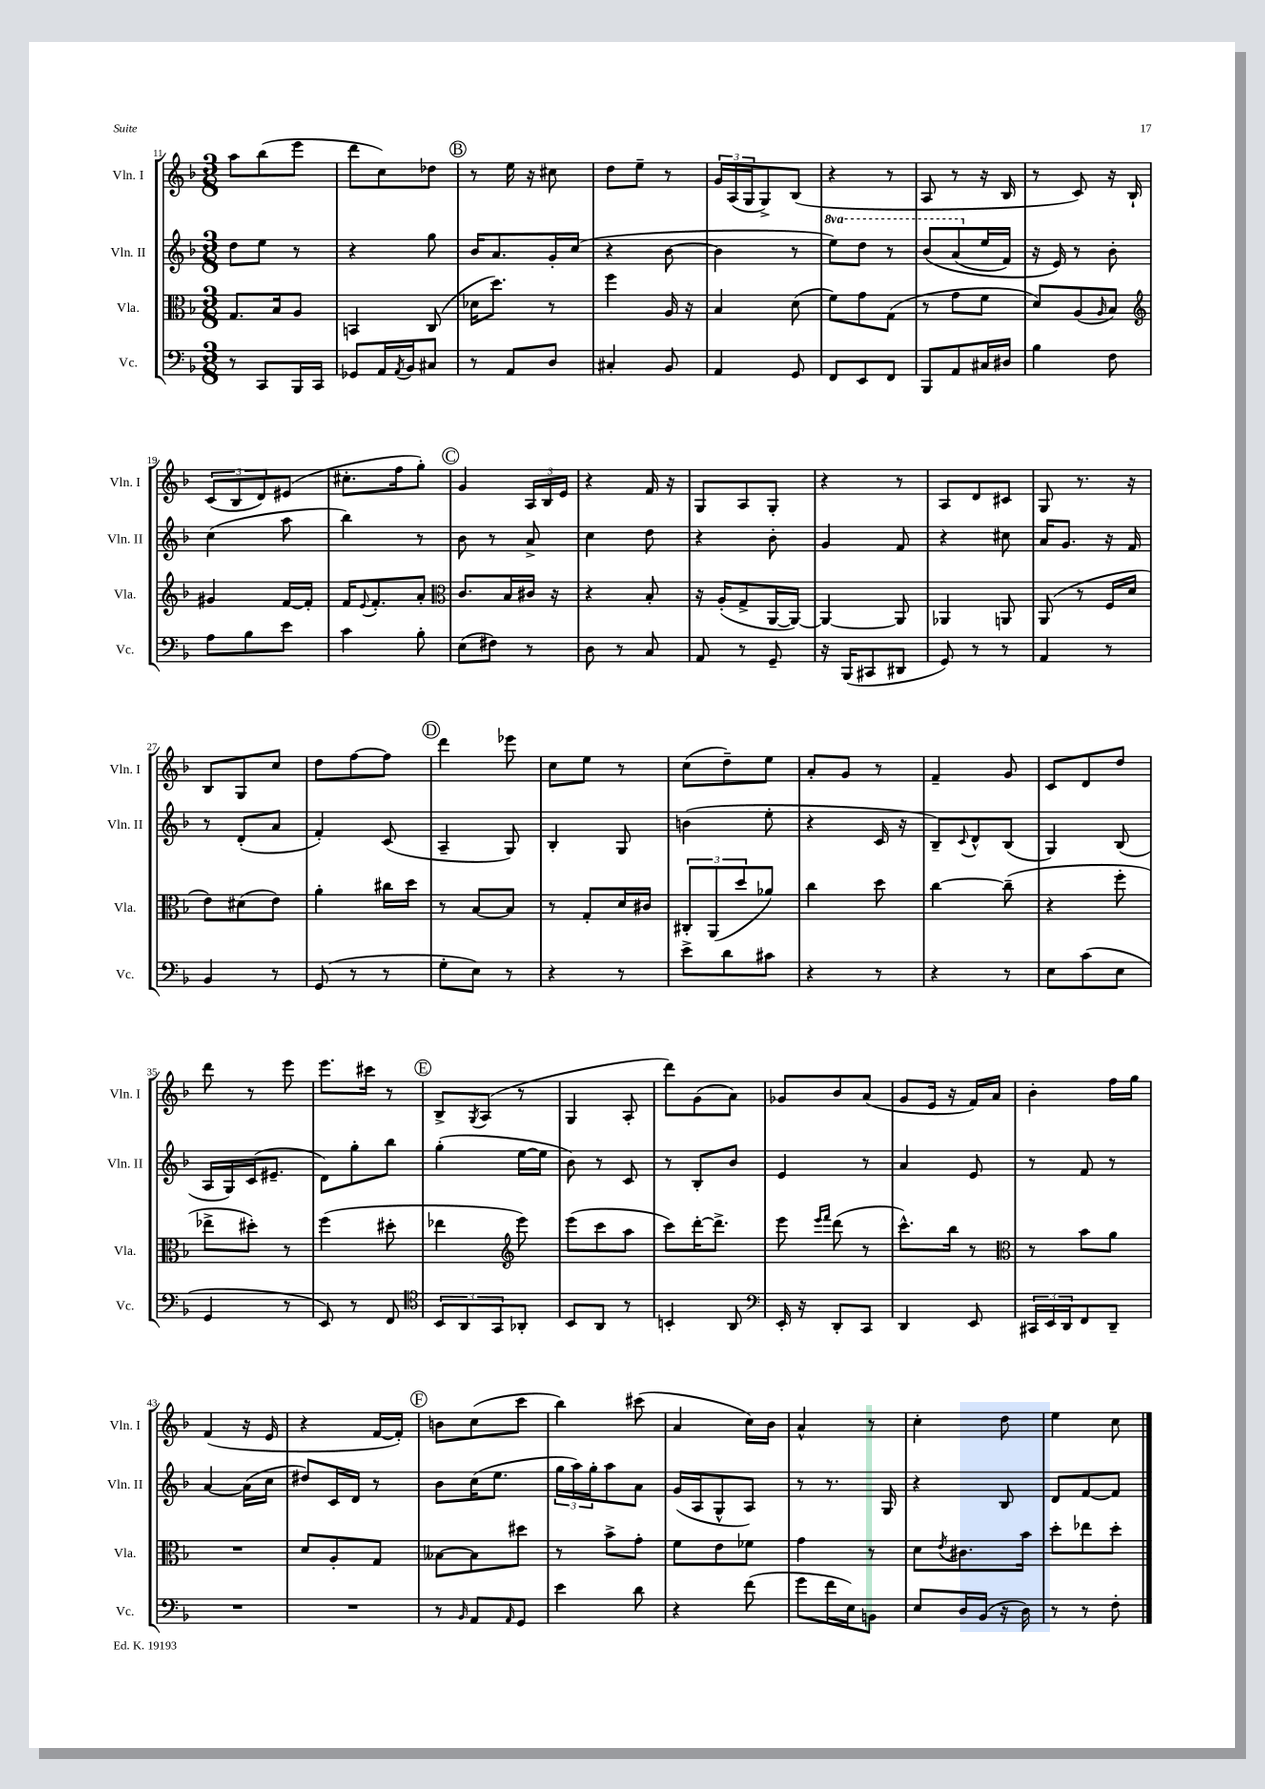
<<
\new StaffGroup <<
\new Staff = "s0" \with { instrumentName = "Vln. I" shortInstrumentName = "Vln. I" } {
    \clef treble \key f \major \numericTimeSignature \time 3/8
    a''8 bes''8( e'''8 |
    d'''8 c''8) des''8 |
    \mark \markup { \circle "B" } r8 e''16 r16 cis''8 |
    d''8 e''8-- r8 |
    \tuplet 3/2 { g'16 a16( g16 } g8->) bes8( |
    r4 r8 |
    a8 r8 r16 bes16 |
    r8 c'8) r16 bes16-! |
    \tuplet 3/2 { c'8( bes8 d'8) } eis'8( |
    cis''8.-. f''16 g''8-.) |
    \mark \markup { \circle "C" } g'4 \tuplet 3/2 { a16 bes16 e'16 } |
    r4 f'16 r16 |
    g8 a8 g8-. |
    r4 r8 |
    a8 d'8 cis'8 |
    g8 r8. r16 |
    bes8 g8 c''8 |
    d''8 f''8~ f''8 |
    \mark \markup { \circle "D" } d'''4 ees'''8 |
    c''8 e''8 r8 |
    c''8( d''8--) e''8 |
    a'8-. g'8 r8 |
    f'4-- g'8 |
    c'8 d'8 d''8 |
    d'''8 r8 e'''8 |
    e'''8. cis'''16 r8 |
    \mark \markup { \circle "E" } bes8-> \acciaccatura { g8 } a8( r8 |
    g4 a8-. |
    d'''8) g'8( a'8) |
    ges'8 bes'8 a'8( |
    g'8 e'16 r16 f'16) a'16 |
    bes'4-. f''16 g''16 |
    f'4( r16 e'16 |
    r4 f'16~ f'16-.) |
    \mark \markup { \circle "F" } b'8 c''8( c'''8 |
    bes''4) cis'''8( |
    a'4 c''16) bes'16 |
    a'4-^ r8 |
    c''4-. d''8 |
    e''4 c''8 \bar "|." |
}
\new Staff = "s1" \with { instrumentName = "Vln. II" shortInstrumentName = "Vln. II" } {
    \clef treble \key f \major \numericTimeSignature \time 3/8 \set Staff.ottavationMarkups = #ottavation-simple-ordinals
    d''8 e''8 r8 |
    r4 g''8 |
    \mark \markup { \circle "B" } bes'16 a'8. g'16-. c''16( |
    r4 bes'8~ |
    bes'4 r8 |
    \ottava #1 e'''8) d'''8 r8 |
    bes''8\( a''8( \ottava #0 e''16 f'16) |
    r16 e'16\) r8 bes'8-. |
    c''4( a''8 |
    bes''4) r8 |
    \mark \markup { \circle "C" } bes'8 r8 a'8-> |
    c''4 d''8 |
    r4 bes'8-. |
    g'4 f'8 |
    r4 cis''8 |
    a'16 g'8. r16 f'16 |
    r8 d'8-.( a'8 |
    f'4-.) c'8( |
    \mark \markup { \circle "D" } a4-- g8) |
    bes4-. g8 |
    b'4( e''8-. |
    r4 c'16 r16 |
    bes8--) \appoggiatura { c'8 } d'8-^ bes8( |
    g4) bes8( |
    a16 g16) c'16( eis'8.-- |
    d'8) g''8-. bes''8 |
    \mark \markup { \circle "E" } g''4-.( e''16~ e''16 |
    bes'8) r8 c'8 |
    r8 bes8-. bes'8 |
    e'4 r8 |
    a'4 e'8 |
    r8 f'8 r8 |
    a'4~ a'16( c''16 |
    dis''8) c'16 d'16 r8 |
    \mark \markup { \circle "F" } bes'8 c''16( e''8. |
    \tuplet 3/2 { g''16 a''16) g''16-. } a''8 a'8 |
    g'16( a16 g8-^ a8) |
    r8 r8. g16 |
    r4 bes8 |
    d'8 f'8~ f'8 \bar "|." |
}
\new Staff = "s2" \with { instrumentName = "Vla." shortInstrumentName = "Vla." } {
    \clef alto \key f \major \numericTimeSignature \time 3/8
    g8. bes16 a8 |
    b,4 c8( |
    \mark \markup { \circle "B" } des'16 d''8.) r8 |
    f''4 a16 r16 |
    bes4 d'8( |
    f'8) g'8 g8( |
    r8 g'8 f'8 |
    d'8) a8( \grace { a16 } bes8) |
    \clef treble gis'4 f'16~ f'16-. |
    f'16 \appoggiatura { e'8 } f'8.-. a'8-. |
    \mark \markup { \circle "C" } \clef alto c'8. bes16 cis'16 r16 |
    r4 bes8-. |
    r16 a16-.( g8-> a,16~ a,16~) |
    a,4~ a,8 |
    aes,4 a,8 |
    a,8( r8 f16 d'16 |
    e'8) dis'8( e'8) |
    a'4-. cis''16 d''16 |
    \mark \markup { \circle "D" } r8 bes8~ bes8 |
    r8 g8-. d'16 cis'16 |
    \tuplet 3/2 { cis8-. a,8( d''8 } aes'8) |
    c''4 d''8 |
    c''4~ c''8--( |
    r4 f''8-. |
    ees''8-> dis''8-.) r8 |
    f''4( dis''8-. |
    \mark \markup { \circle "E" } ees''4 \clef treble e'''8) |
    e'''8( c'''8 a''8 |
    c'''8) d'''16~-. d'''8.-> |
    e'''8 \grace { e'''16 f'''16 } d'''8( r8 |
    c'''8.-^) bes''16 r8 |
    \clef alto r8 bes'8 a'8 |
    R4. |
    d'8 a8-. g8 |
    \mark \markup { \circle "F" } beses8~ beses8 dis''8 |
    r8 bes'8-> g'8-. |
    f'8 e'8 fes'8 |
    g'4 r8 |
    d'8 \acciaccatura { e'8 } cis'8. bes'16 |
    d''8-. ees''8 d''8-. \bar "|." |
}
\new Staff = "s3" \with { instrumentName = "Vc." shortInstrumentName = "Vc." } {
    \clef bass \key f \major \numericTimeSignature \time 3/8
    r8 c,8 bes,,16 c,16 |
    ges,8 a,16 \acciaccatura { a,8 } bes,16 cis8 |
    \mark \markup { \circle "B" } r8 a,8 d8 |
    cis4-. bes,8 |
    a,4 g,8 |
    f,8 e,8 f,8 |
    bes,,8 a,8 cis16 dis16 |
    bes4 f8 |
    a8 bes8 e'8 |
    c'4 bes8-. |
    \mark \markup { \circle "C" } e8( fis8) r8 |
    d8 r8 c8 |
    a,8 r8 g,8-- |
    r16 bes,,16( cis,8 dis,8 |
    g,8) r8 r8 |
    a,4 r8 |
    bes,4 r8 |
    g,8( r8 r8 |
    \mark \markup { \circle "D" } g8-. e8) r8 |
    r4 r8 |
    e'8-> d'8 cis'8 |
    r4 r8 |
    r4 r8 |
    e8 c'8( e8 |
    g,4 r8 |
    e,8) r8 f,8 |
    \mark \markup { \circle "E" } \clef tenor \tuplet 3/2 { bes,8 a,8 g,8 } aes,8-. |
    bes,8 a,8 r8 |
    b,4-. a,8 |
    \clef bass e,16-. r16 d,8-. c,8 |
    d,4 e,8 |
    \tuplet 3/2 { cis,16 e,16 d,16 } f,8 d,8-- |
    R4. |
    R4. |
    \mark \markup { \circle "F" } r8 \grace { bes,16 } a,8 \grace { a,16 } g,8 |
    e'4 d'8 |
    r4 f'8( |
    g'8 f'16 e16) b,8 |
    e8 d16 bes,16( r16 d16) |
    r8 r8 f8-. \bar "|." |
}
>>
>>
\layout { \context { \Score currentBarNumber = #11 } }
